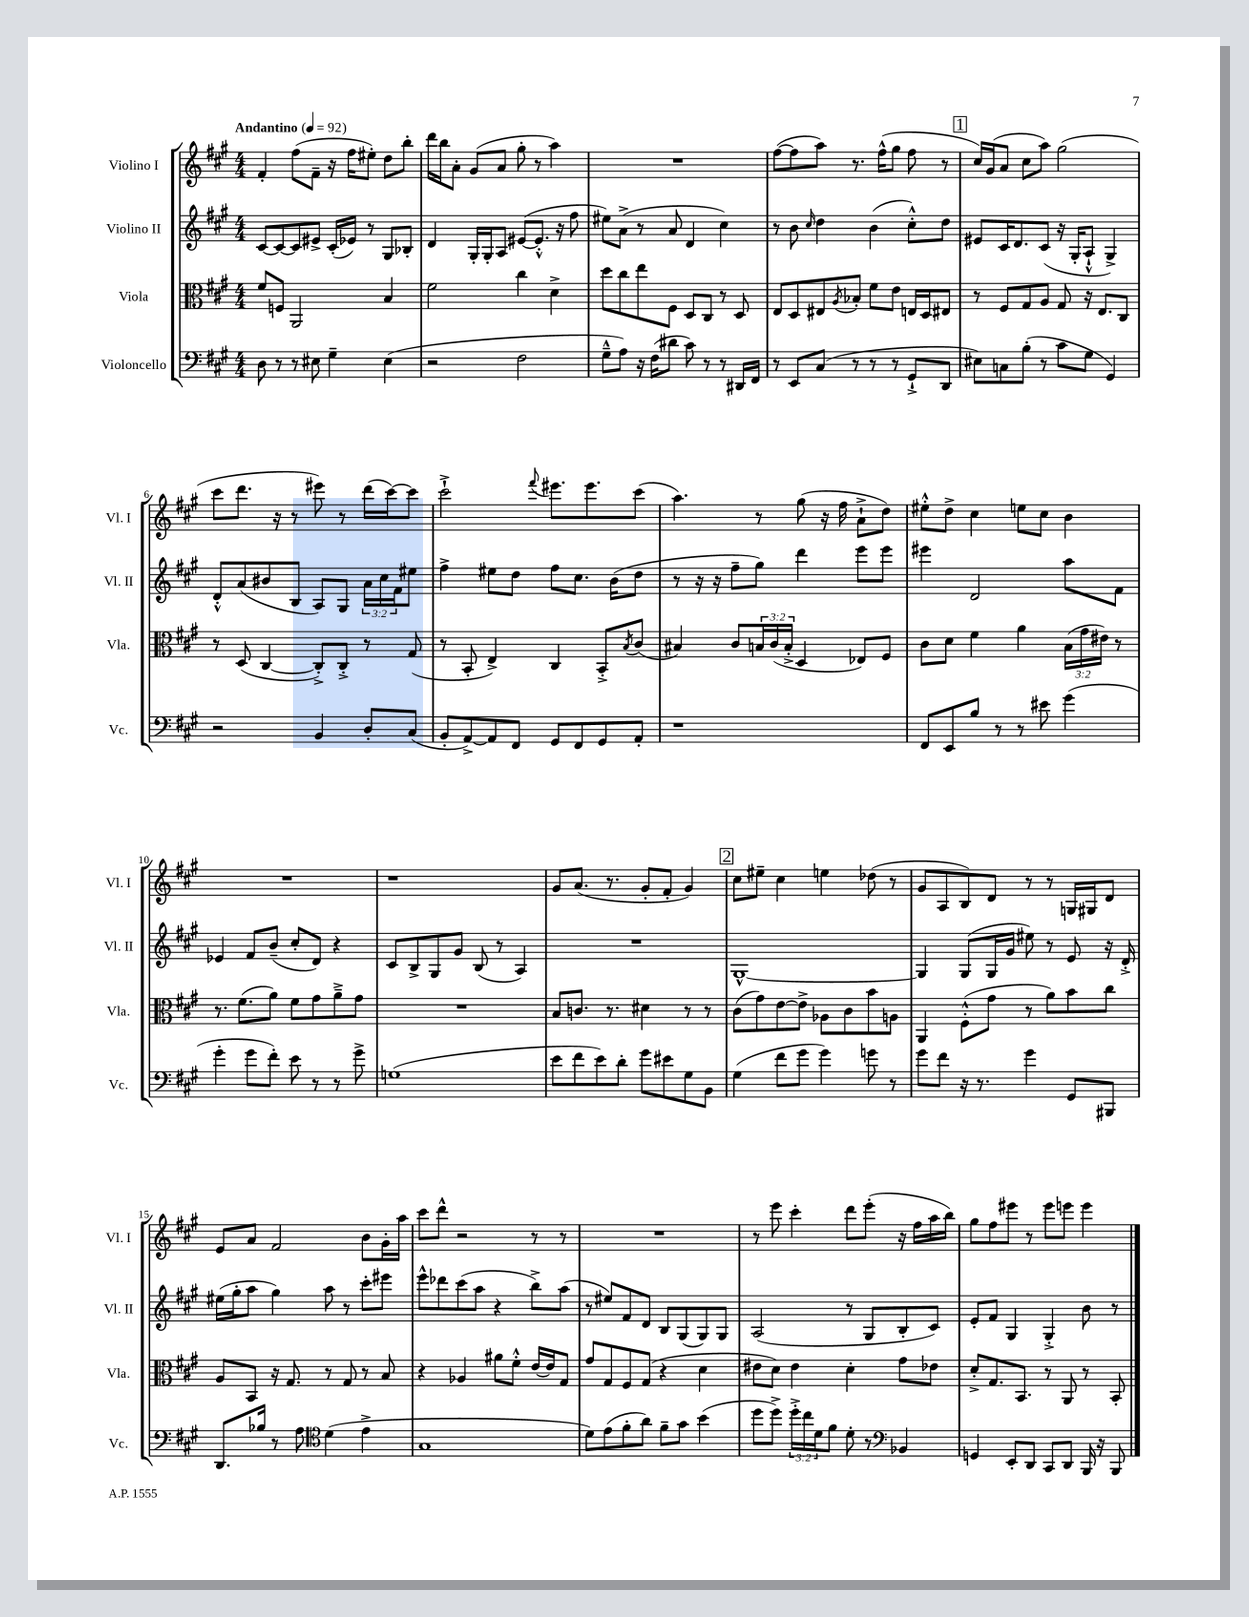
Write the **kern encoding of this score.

**kern	**kern	**kern	**kern
*staff4	*staff3	*staff2	*staff1
*clefF4	*clefC3	*clefG2	*clefG2
*k[f#c#g#]	*k[f#c#g#]	*k[f#c#g#]	*k[f#c#g#]
*M4/4	*M4/4	*M4/4	*M4/4
*MM92	*MM92	*MM92	*MM92
8D	8f#	[8c#	4f#'
8r	8F	8c#_	.
8r	2AA	8c#]	(8ff#
8E#	.	8e#^	8f#~
4G#~	.	(16c#'	16r
.	.	16e-)	16ff#
.	.	8r	8ee#')
(4E#	4B	8G#	8dd
.	.	8B-'	8bb'
=	=	=	=
2r	2f#	4d	16ddd
.	.	.	16bb
.	.	.	8a'
.	.	16G#'	(8g#
.	.	16G#'	.
.	.	8A	8a
2F#	4cc#	([8e#	8gg#'
.	.	8.e#'^^]	8r
.	4d^	.	4aa)
.	.	16r	.
.	.	8ff#	.
=	=	=	=
8G#~^^	8dd	8ee#)	1r
8A)	8cc#	(8a^	.
16r	8ee	8r	.
(16F#	.	.	.
8d#	8F#	8a	.
8c#)	8D	4d	.
8r	8C#	.	.
8r	8r	4cc#)	.
16DD#	8D	.	.
16FF#	.	.	.
=	=	=	=
8r	8E	8r	([8ff#
8EE	8D	8b	8ff#]
.	.	16qqcc#	.
(8C#	8E#	4dd	8aa)
.	8qA	.	.
8r	8B-'	.	8.r
8r	8f#	(4b	.
.	.	.	(16ff#^^
8r	8e	.	8gg#
8GG#`^	16E	8cc#'^^)	8ff#
.	16D	.	.
8DD	8E#	8dd	8r
=	=	=	=
8E#)	8r	8e#	16cc#)
.	.	.	(16g#
8C	8F#	16c#	8a
.	.	8.d	.
(8B'	8G#	.	8cc#
8r	8A	(8c#	8aa)
8c#	8G#	16r	(2gg#
.	.	16G#'	.
8G#	16r	8A`^^	.
.	8.E	.	.
4GG#)	.	4G#^)	.
.	8C#	.	.
=	=	=	=
2r	8r	8d'^^	8ccc#
.	(8D	(8a	8.ddd
.	[4C#	8b#	.
.	.	.	16r
.	.	8B	8r
4BB	8C#'^])	8A)	8eee#)
.	8C#'^	8G#	8r
8D'	8r	24a	(16ddd
.	.	24cc#	.
.	.	.	[16ccc#)
.	.	24f#	.
(8C#	(8G#	8ee#	8ccc#]
=	=	=	=
8BB'	8r	4ff#^	2ccc#`^
[8AA^)	8BB'	.	.
8AA]	4E^)	8ee#	.
8FF#	.	8dd	.
.	.	.	8qqfff#
8GG#	4C#	8ff#	8.eee#
8FF#	.	8.cc#	.
.	.	.	8.eee#
8GG#	8BB'^	.	.
.	.	(16b	.
.	8qB	.	.
8AA'	(8c#	8dd	(8ccc#
=	=	=	=
1r	4B#)	8r	4.aa)
.	.	16r	.
.	.	16r	.
.	8c#	8ff#~	.
.	24B	8gg#)	8r
.	(24c#	.	.
.	24B'^	.	.
.	4D	4ddd	(8gg#
.	.	.	16r
.	.	.	16ff#
.	8E-)	8eee	8a`^
.	8F#	8eee	8dd)
=	=	=	=
8FF#	8c#	4eee#	8ee#'^^
8EE	8d	.	8dd^
8B	4f#	2d	4cc#
8r	.	.	.
8r	4a	.	8ee
8e#	.	.	8cc#
(4g#	(24B	8aa	4b
.	24g#	.	.
.	24e#)	.	.
.	8r	8f#	.
=	=	=	=
4g#'	8.r	4e-	1r
.	(8.f#	.	.
8g#	.	8f#	.
8f#')	8a)	(8b~	.
8e	8f#	8cc#'	.
8r	8g#	8d)	.
8r	8a~^	4r	.
8g#^	8g#	.	.
=	=	=	=
(1G	1r	8c#	1r
.	.	8B^	.
.	.	8G#	.
.	.	8g#	.
.	.	(8B	.
.	.	8r	.
.	.	4A)	.
=	=	=	=
8e	8B	1r	8g#
8f#	8.c	.	(8.a
8e)	.	.	.
.	8.r	.	8.r
8d'	.	.	.
8g#	4d#	.	8g#'
8e#	.	.	8f#'
8G#	8r	.	4g#)
8BB	8r	.	.
=	=	=	=
(4G#	(8c#	[1G#^^	8cc#
.	8g#)	.	8ee#~
8f#	[8e	.	4cc#
8g#	8e^]	.	.
4g#)	8A-	.	4ee
.	8c#	.	.
8g	8b	.	(8dd-
8r	8A	.	8r
=	=	=	=
8g#	4AA	4G#]	8g#
8f#	.	.	8A
16r	(8F#'^^	(8G#	8B)
8.r	.	.	.
.	8g#	16G#	8d
.	.	16g#	.
4g#	8r	8ee#)	8r
.	8a)	8r	8r
8GG#	8b	8e	16G
.	.	.	16G#
8BBB#	8cc#	16r	8d
.	.	16d'^	.
=	=	=	=
8.DD	8A	(16ee#	8e
.	.	16gg#'	.
.	8BB	8aa	8a
16B-	.	.	.
8r	16r	4gg#)	2f#
.	8.G#	.	.
8A	.	.	.
*clefC4	*	*	*
(4d	8r	8aa	.
.	8G#	8r	.
4e^	8r	8ccc#'	8b
.	8B	8eee#	16g#'
.	.	.	16aa
=	=	=	=
1G#	4r	8eee^^	8ccc#
.	.	8ddd-	8ddd^^
.	4A-	(8ccc#	2r
.	.	8aa	.
.	8a#	4r	.
.	8f#'^^	.	.
.	[16e	8bb^)	8r
.	16e]	.	.
.	8G#	(8aa	8r
=	=	=	=
8d)	8g#	8r	1r
(8e	8G#	8ee#)	.
8f#'	8F#	8f#	.
8a)	(8G#	8d	.
8f#~	4r	8B	.
8g#	.	(8G#	.
(4b	4d	8G#)	.
.	.	8G#	.
=	=	=	=
8dd	8e#	(2A	8r
8dd^)	8d)	.	8eee
24dd'^	4e#	.	4ccc#'
24cc#	.	.	.
24d	.	.	.
8f#	.	.	.
8d'	4d'	8r	8ddd
8r	.	8G#	(8eee'
*clefF4	*	*	*
4BB-	8g#	8B'	16r
.	.	.	16ff#
.	8e-	8c#)	16aa
.	.	.	16bb)
=	=	=	=
4GG	8d'^	8e'	8gg#
.	8.G#	8f#	8ff#
8EE'	.	4G#	8eee#
.	8.BB	.	.
8DD	.	.	8r
8CC#	8r	4G#'^	8eee#
8DD	8AA	.	8eee
16BBB	8r	8b	4eee
16r	.	.	.
8BBB	8BB'	8r	.
==	==	==	==
*-	*-	*-	*-
